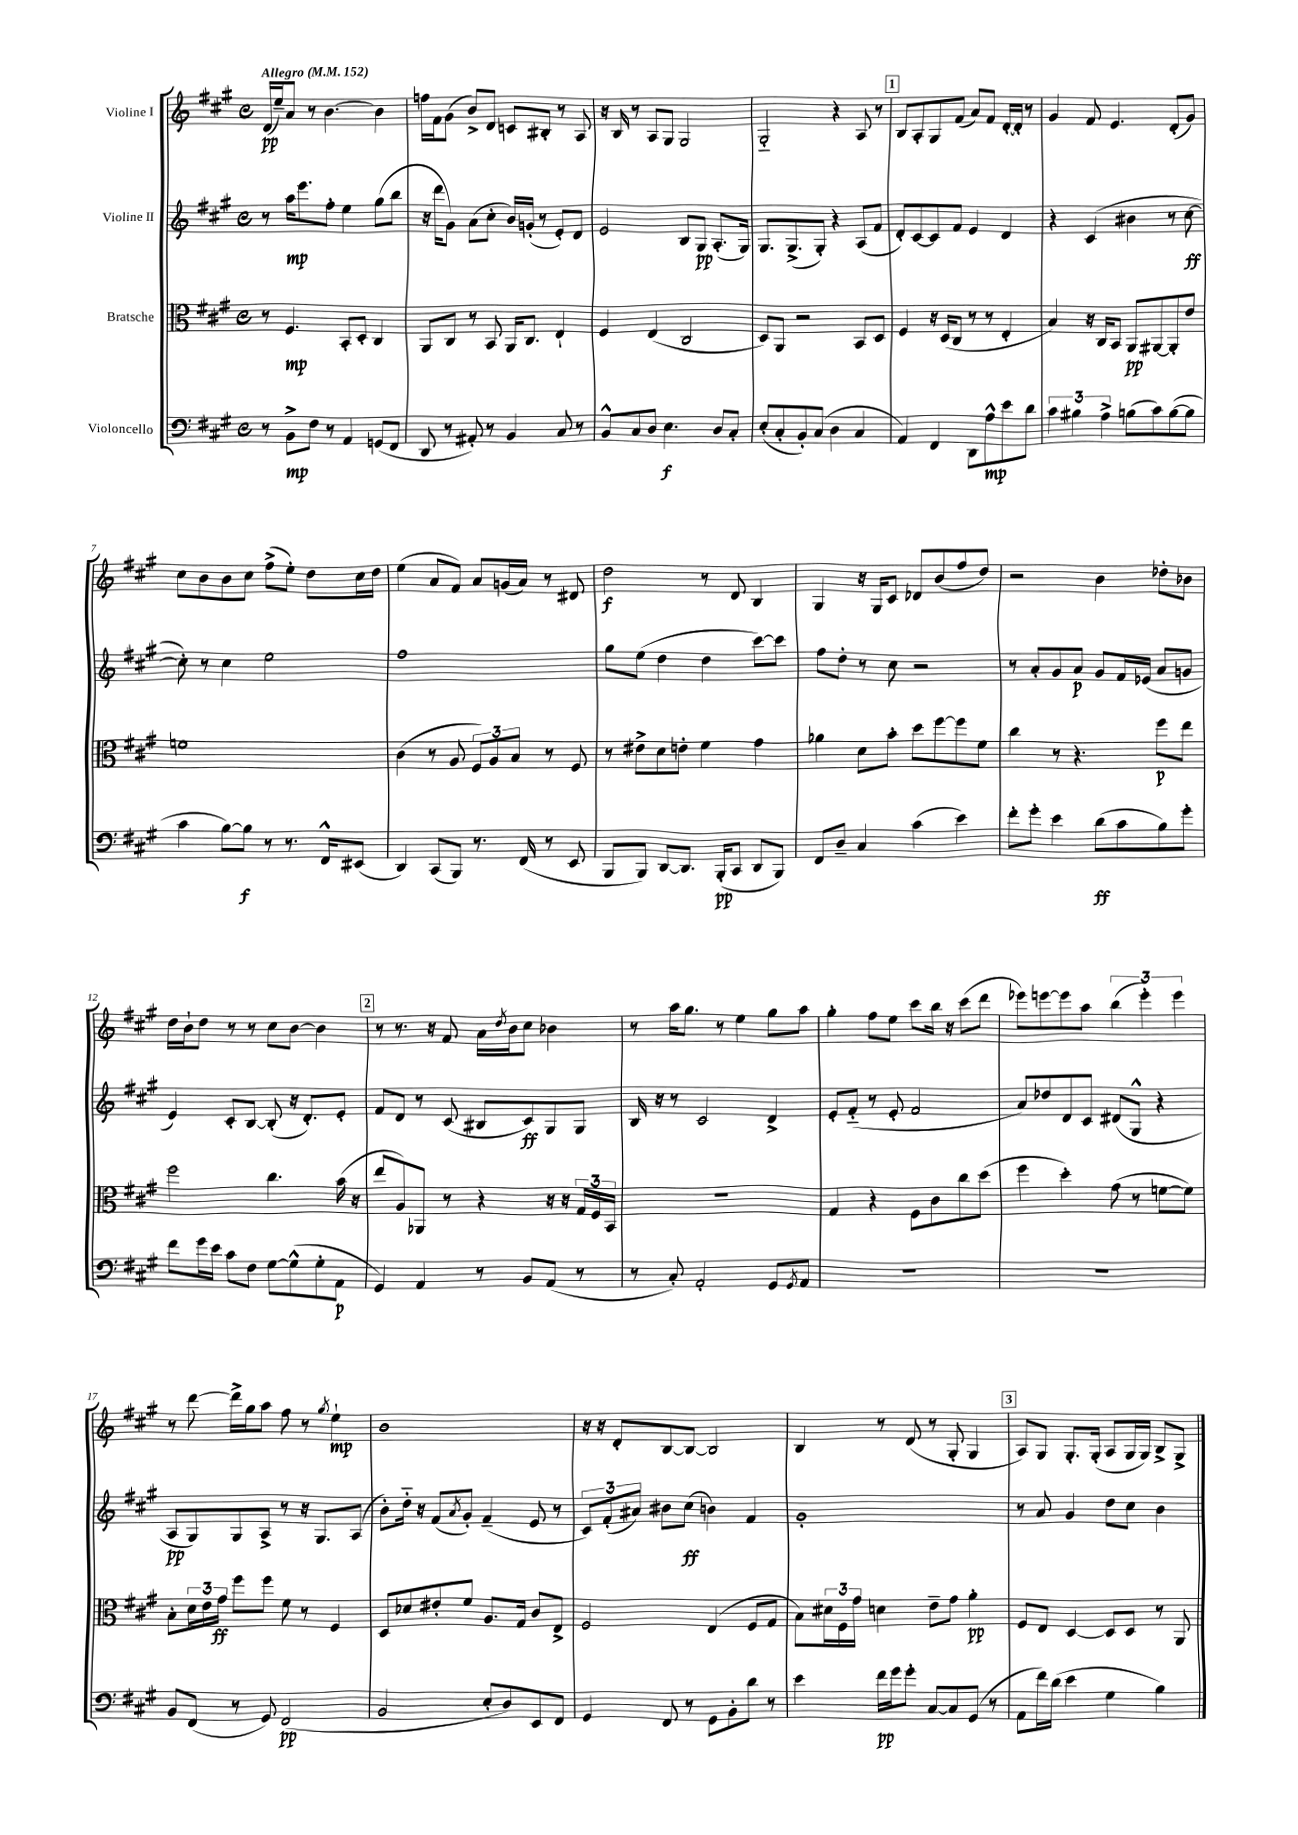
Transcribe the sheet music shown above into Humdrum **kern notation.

**kern	**dynam	**kern	**dynam	**kern	**dynam	**kern	**dynam
*part4	*part4	*part3	*part3	*part2	*part2	*part1	*part1
*staff4	*staff4	*staff3	*staff3	*staff2	*staff2	*staff1	*staff1
*I"Violoncello	*	*I"Bratsche	*	*I"Violine II	*	*I"Violine I	*
*clefF4	*	*clefC3	*	*clefG2	*	*clefG2	*
*k[f#c#g#]	*	*k[f#c#g#]	*	*k[f#c#g#]	*	*k[f#c#g#]	*
*M4/4	*	*M4/4	*	*M4/4	*	*M4/4	*
*met(c)	*	*met(c)	*	*met(c)	*	*met(c)	*
*MM152	*	*MM152	*	*MM152	*	*MM152	*
=1	=1	=1	=1	=1	=1	=1	=1
!	!	!	!	!	!	!LO:TX:a:B:t=Allegro	!
8r	.	8r	.	8r	.	(16d/LL	pp
.	.	.	.	.	.	16ee~/J)	.
8BB^\L	mp	4.F#/	mp	16aa\KL	mp	8a/J	.
.	.	.	.	8.eee\	.	.	.
8F#\J	.	.	.	.	.	8r	.
8r	.	.	.	8ff#'\J	.	[4.b\	.
4AA/	.	8BB'/L	.	4ee\	.	.	.
.	.	8D'/J	.	.	.	.	.
(8GGn/L	.	4C#/	.	(8gg#\L	.	4b\]	.
8FF#/J	.	.	.	8bb\J	.	.	.
=2	=2	=2	=2	=2	=2	=2	=2
8DD/	.	8AA/L	.	16r	.	16ffn\LL	.
.	.	.	.	16ddd\KL	.	16f#\J	.
8r	.	8C#/J	.	8g#\J)	.	(8g#\J	.
8AA#X'/)	.	8r	.	(8a\L	.	8b^/L)	.
8r	.	8BB/	.	8cc#'\J	.	8d/J	.
4BB/	.	16AA/KL	.	16b/LL)	.	8cn/L	.
.	.	8.C#/J	.	(16gn'/JJ	.	.	.
.	.	.	.	8r	.	8B#X'/J	.
8C#/	.	4E`/	.	8e'/L)	.	8r	.
8r	.	.	.	8d/J	.	8A/	.
=3	=3	=3	=3	=3	=3	=3	=3
8BB^^/L	.	4F#/	.	2e/	.	16r	.
.	.	.	.	.	.	16B/	.
8C#/	.	.	.	.	.	8r	.
8D/J	.	(4E/	.	.	.	8A/L	.
4.E\	f	.	.	.	.	8G#/J	.
.	.	2C#/	.	8B/L	.	2G#/	.
.	.	.	.	8G#/J	pp	.	.
8D/L	.	.	.	(8.A'/L	.	.	.
8C#'/J	.	.	.	.	.	.	.
.	.	.	.	16G#/Jk)	.	.	.
=4	=4	=4	=4	=4	=4	=4	=4
(8E'/L	.	8D/L)	.	8.G#/L	.	2G#/	.
8C#'/	.	8AA/J	.	.	.	.	.
.	.	.	.	(8.G#^/	.	.	.
8BB'/)	.	2r	.	.	.	.	.
(8C#/J	.	.	.	8G#'/J)	.	.	.
4D\	.	.	.	4r	.	4r	.
4C#/	.	8BB/L	.	(8A/L	.	8A/	.
.	.	8D/J	.	8f#/J	.	8r	.
!!LO:REH:place=s1:t=1
=5	=5	=5	=5	=5	=5	=5	=5
4AA/)	.	4F#/	.	8d'/L)	.	8B/L	.
.	.	.	.	[8c#/	.	8A'/	.
4FF#/	.	16r	.	8c#/]	.	8G#/	.
.	.	(16D/KL	.	.	.	.	.
.	.	8C#/J	.	8f#/J	.	(8f#/J	.
8DD\L	.	8r	.	4e/	.	8a/L)	.
8A^^\	mp	8r	.	.	.	8f#/J	.
8e\	.	4E'/	.	4d/	.	[16d'/LL	.
.	.	.	.	.	.	16d'/JJ]	.
8d\J	.	.	.	.	.	8r	.
=6	=6	=6	=6	=6	=6	=6	=6
6c#\	.	4B/)	.	4r	.	4g#/	.
6B#X\	.	.	.	.	.	.	.
.	.	16r	.	(4c#/	.	8f#/	.
.	.	16C#/KL	.	.	.	.	.
6A^\	.	.	.	.	.	.	.
.	.	8BB/J	.	.	.	4.e/	.
(8Bn\L	.	8AA/L	pp	4b#X\	.	.	.
8c#\)	.	[8AA#X/	.	.	.	.	.
([8B\	.	8AA#'/]	.	8r	.	(8d'/L	.
8B\J]	.	8e/J	.	[8cc#\	ff	8g#/J)	.
!!LO:LB:g=z
=7	=7	=7	=7	=7	=7	=7	=7
4c#\	.	1fn	.	8cc#'\])	.	8cc#\L	.
.	.	.	.	8r	.	8b\	.
[8B\L)	.	.	.	4cc#\	.	8b\	.
8B\J]	f	.	.	.	.	8cc#\J	.
8r	.	.	.	2ee\	.	(8ff#^\L	.
8.r	.	.	.	.	.	8ee'\J)	.
.	.	.	.	.	.	8dd\L	.
16FF#^^/KL	.	.	.	.	.	.	.
(8EE#X/J	.	.	.	.	.	16cc#\L	.
.	.	.	.	.	.	16dd\JJ	.
=8	=8	=8	=8	=8	=8	=8	=8
4DD/)	.	(4c#\	.	1ff#	.	(4ee\	.
(8CC#/L	.	8r	.	.	.	8a/L	.
8BBB/J)	.	8A/	.	.	.	8f#/J)	.
8.r	.	12F#/L)	.	.	.	8a/L	.
.	.	12A/	.	.	.	.	.
.	.	.	.	.	.	(16gn/L	.
.	.	12B/J	.	.	.	.	.
(16FF#/	.	.	.	.	.	16a/JJ)	.
8r	.	8r	.	.	.	8r	.
8EE/	.	8F#/	.	.	.	8d#X/	.
=9	=9	=9	=9	=9	=9	=9	=9
8BBB/L	.	8r	.	8gg#\L	.	2dd\	f
8BBB/J)	.	8e#X^\L	.	(8ee\J	.	.	.
[8DD/L	.	8d\	.	4dd\	.	.	.
8.DD/J]	.	8en'\J	.	.	.	.	.
.	.	4f#\	.	4dd\	.	8r	.
(16BBB'/KL	pp	.	.	.	.	.	.
8CC#/J	.	.	.	.	.	8d/	.
8DD/L	.	4g#\	.	[8ccc#\L)	.	4B/	.
8BBB/J)	.	.	.	8ccc#\J]	.	.	.
=10	=10	=10	=10	=10	=10	=10	=10
8FF#/L	.	4a-X\	.	8ff#\L	.	4G#/	.
8D~/J	.	.	.	8dd'\J	.	.	.
4C#/	.	8d\L	.	8r	.	16r	.
.	.	.	.	.	.	16G#/KL	.
.	.	8b'\J	.	8cc#\	.	8c#/J	.
(4c#\	.	8dd\L	.	2r	.	8d-X/L	.
.	.	[8ff#\	.	.	.	(8b/	.
4e\)	.	8ff#\]	.	.	.	8ff#/	.
.	.	8f#\J	.	.	.	8dd/J)	.
=11	=11	=11	=11	=11	=11	=11	=11
8f#'\L	.	4cc#\	.	8r	.	2r	.
8g#'\J	.	.	.	8a'/L	.	.	.
4e\	.	8r	.	8g#/	.	.	.
.	.	4.r	.	8a/J	p	.	.
(8d\L	ff	.	.	8g#/L	.	4b\	.
8c#\	.	.	.	16f#/L	.	.	.
.	.	.	.	(16e-X/JJ	.	.	.
8B\)	.	8ff#\L	p	8a/L	.	8dd-X'\L	.
8g#'\J	.	8ee\J	.	8gn/J	.	8b-X\J	.
!!LO:LB:g=z
=12	=12	=12	=12	=12	=12	=12	=12
8f#\L	.	2ff#\	.	4e/)	.	16dd\LL	.
.	.	.	.	.	.	16b`\J	.
16g#\L	.	.	.	.	.	8dd\J	.
16e\JJ	.	.	.	.	.	.	.
8c#\L	.	.	.	8c#'/L	.	8r	.
8F#\J	.	.	.	[8B/J	.	8r	.
[8G#\L	.	4.cc#\	.	(8B'/]	.	8cc#\L	.
(8G#^^\]	.	.	.	16r	.	[8b\J	.
.	.	.	.	8.d'/L)	.	.	.
8G#'\	.	.	.	.	.	4b\]	.
8AA\J	p	(16b\	.	8e'/J	.	.	.
.	.	16r	.	.	.	.	.
!!LO:REH:place=s1:t=2
=13	=13	=13	=13	=13	=13	=13	=13
4GG#/)	.	8ee/L	.	8f#/L	.	8r	.
.	.	8A/)	.	8d/J	.	8.r	.
4AA/	.	8AA-X/J	.	8r	.	.	.
.	.	.	.	.	.	16r	.
.	.	8r	.	(8c#/	.	8f#/	.
8r	.	4r	.	8B#X/L	.	16a\LL	.
.	.	.	.	.	.	8qdd/	.
.	.	.	.	.	.	16b\J	.
8BB/L	.	.	.	8c#/)	ff	8cc#\J	.
(8AA/J	.	16r	.	8G#/	.	4b-X\	.
.	.	16r	.	.	.	.	.
8r	.	24G#/LL	.	8G#/J	.	.	.
.	.	24F#/	.	.	.	.	.
.	.	24BB/JJ	.	.	.	.	.
=14	=14	=14	=14	=14	=14	=14	=14
8r	.	1r	.	16B/	.	8r	.
.	.	.	.	16r	.	.	.
8C#'/)	.	.	.	8r	.	16aa\KL	.
.	.	.	.	.	.	8.gg#\J	.
2AA'/	.	.	.	2c#/	.	.	.
.	.	.	.	.	.	8r	.
.	.	.	.	.	.	4ee\	.
8GG#/L	.	.	.	4d^/	.	8gg#\L	.
8qGG#/	.	.	.	.	.	.	.
8AA/J	.	.	.	.	.	8aa\J	.
=15	=15	=15	=15	=15	=15	=15	=15
1r	.	4G#/	.	8e'/L	.	4gg#'\	.
.	.	.	.	(8f#/J	.	.	.
.	.	4r	.	8r	.	8ff#\L	.
.	.	.	.	8e'/	.	8ee\J	.
.	.	8F#\L	.	2f#/	.	8ccc#\L	.
.	.	8c#\	.	.	.	16bb\Jk	.
.	.	.	.	.	.	16r	.
.	.	8cc#\	.	.	.	(8ccc#\L	.
.	.	(8dd\J	.	.	.	8ddd\J	.
=16	=16	=16	=16	=16	=16	=16	=16
1r	.	4ff#\	.	8a/L)	.	8eee-X\L)	.
.	.	.	.	8dd-X/	.	[8eeen\	.
.	.	4dd'\)	.	8d/	.	8eee\]	.
.	.	.	.	8c#/J	.	8aa\J	.
.	.	(8g#\	.	(8d#X/L	.	(6bb\	.
.	.	8r	.	8G#^^/J	.	.	.
.	.	.	.	.	.	6eee'\)	.
.	.	[8fn\L	.	4r	.	.	.
.	.	.	.	.	.	6eee\	.
.	.	8f\J])	.	.	.	.	.
!!LO:LB:g=z
=17	=17	=17	=17	=17	=17	=17	=17
8BB/L	.	8B'\L	.	8A/L	pp	8r	.
(8FF#/J	.	24d\L	.	8G#/)	.	[8ddd\	.
.	.	24e\	.	.	.	.	.
.	.	24g#\JJ	ff	.	.	.	.
8r	.	8ff#\L	.	8G#/	.	16ddd^\LL]	.
.	.	.	.	.	.	16gg#\J	.
8GG#/)	.	8ff#\J	.	8A^/J	.	8aa\J	.
(2FF#/	pp	8f#\	.	8r	.	8ff#\	.
.	.	8r	.	16r	.	8r	.
.	.	.	.	8.G#/L	.	.	.
.	.	.	.	.	.	8qgg#/	.
.	.	4F#/	.	.	.	4ee`\	mp
.	.	.	.	(8A/J	.	.	.
=18	=18	=18	=18	=18	=18	=18	=18
2BB/	.	8D/L	.	8b'\L)	.	1b	.
.	.	8d-X/	.	16dd\Jk	.	.	.
.	.	.	.	16r	.	.	.
.	.	8e#X'/	.	(8f#/L	.	.	.
.	.	.	.	8qa/	.	.	.
.	.	8f#/J	.	8g#'/J)	.	.	.
8E'/L	.	8.A/L	.	(4f#~/	.	.	.
8D/)	.	.	.	.	.	.	.
.	.	16G#/Jk	.	.	.	.	.
8EE/	.	8c#/L	.	8e/	.	.	.
8FF#/J	.	8E^/J	.	8r	.	.	.
=19	=19	=19	=19	=19	=19	=19	=19
4GG#/	.	2F#/	.	12c#/L)	.	16r	.
.	.	.	.	.	.	16r	.
.	.	.	.	(12f#'/	.	.	.
.	.	.	.	.	.	8d'/L	.
.	.	.	.	12a#X/J)	.	.	.
8FF#/	.	.	.	8b#X\L	.	[8B/	.
8r	.	.	.	(8cc#\J	ff	8B/J_	.
8GG#\L	.	(4E/	.	4bn\)	.	2B/]	.
8BB'\	.	.	.	.	.	.	.
8d\J	.	8F#/L	.	4f#/	.	.	.
8r	.	8G#/J	.	.	.	.	.
=20	=20	=20	=20	=20	=20	=20	=20
4e\	.	8B\L)	.	1g#'	.	4B/	.
.	.	24d#X\L	.	.	.	.	.
.	.	24F#\	.	.	.	.	.
.	.	24g#\JJ	.	.	.	.	.
16f#\LL	pp	4dn\	.	.	.	8r	.
16g#\J	.	.	.	.	.	.	.
8g#'\J	.	.	.	.	.	(8d/	.
[8C#/L	.	8e~\L	.	.	.	8r	.
8C#/]	.	8g#\J	.	.	.	8G#'/	.
(8GG#/J	.	4a'\	pp	.	.	4G#/	.
8r	.	.	.	.	.	.	.
!!LO:REH:place=s1:t=3
=21	=21	=21	=21	=21	=21	=21	=21
8AA\L	.	8F#/L	.	8r	.	8A/L)	.
16f#\L)	.	8E/J	.	8a/	.	8G#/J	.
(16d\JJ	.	.	.	.	.	.	.
4e\	.	[4D/	.	4g#/	.	8.G#'/L	.
.	.	.	.	.	.	(16G#'/Jk	.
4G#\	.	8D/L]	.	8dd\L	.	8A/L	.
.	.	8D/J	.	8cc#\J	.	16G#/L	.
.	.	.	.	.	.	16G#/JJ)	.
4B\)	.	8r	.	4b\	.	8B^/L	.
.	.	8AA/	.	.	.	8G#^/J	.
==	==	==	==	==	==	==	==
*-	*-	*-	*-	*-	*-	*-	*-
